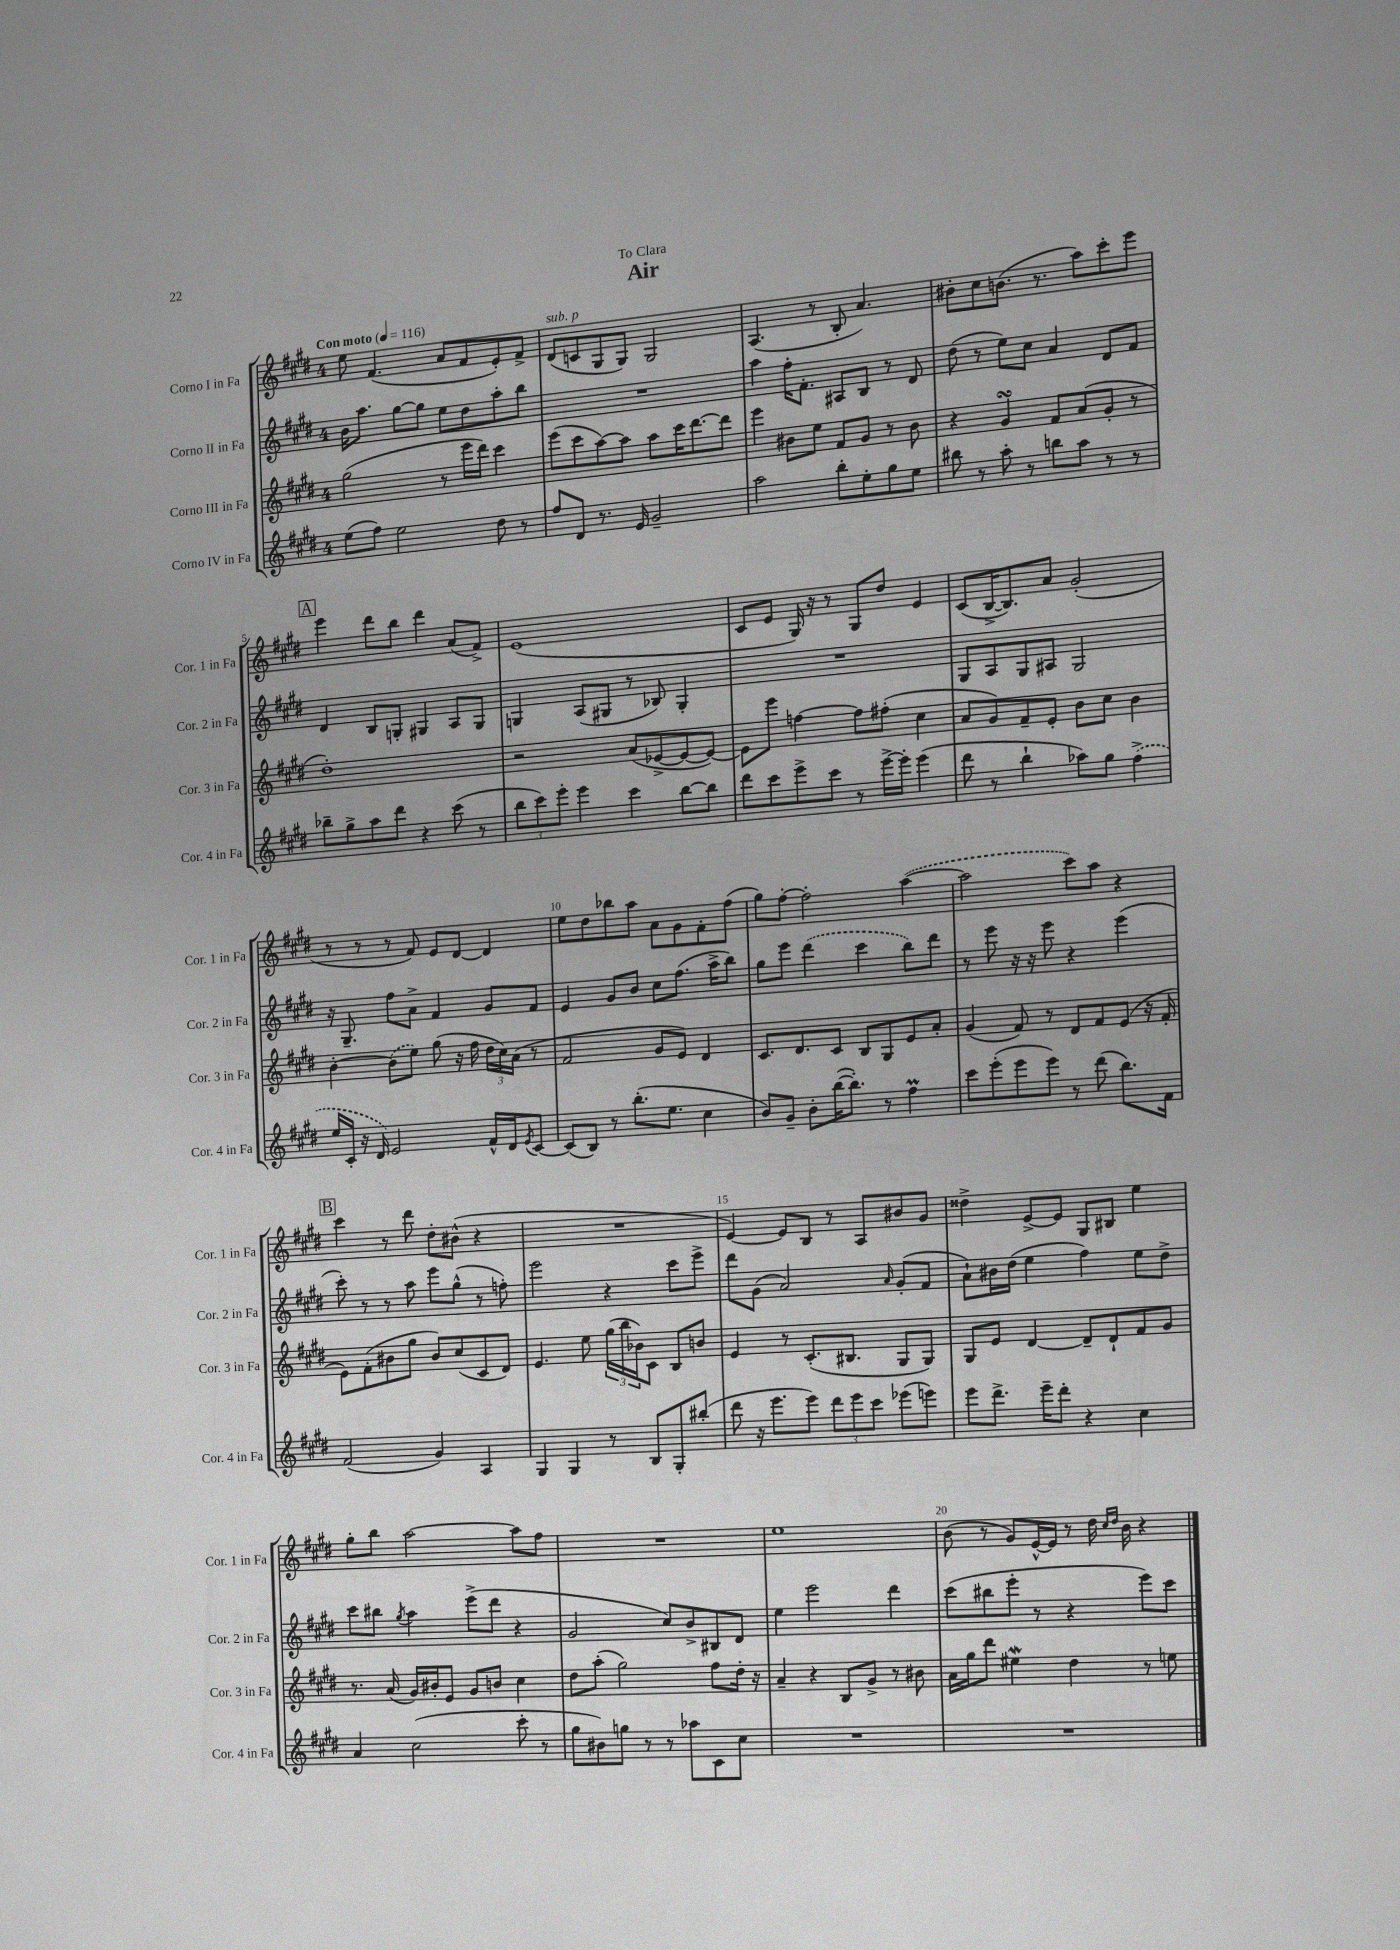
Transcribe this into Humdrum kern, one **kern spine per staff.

**kern	**kern	**kern	**kern
*part4	*part3	*part2	*part1
*staff4	*staff3	*staff2	*staff1
*I"Corno IV in Fa	*I"Corno III in Fa	*I"Corno II in Fa	*I"Corno I in Fa
*I'Cor. 4 in Fa	*I'Cor. 3 in Fa	*I'Cor. 2 in Fa	*I'Cor. 1 in Fa
*clefG2	*clefG2	*clefG2	*clefG2
*k[f#c#g#d#]	*k[f#c#g#d#]	*k[f#c#g#d#]	*k[f#c#g#d#]
*M4/4	*M4/4	*M4/4	*M4/4
*MM116	*MM116	*MM116	*MM116
=1	=1	=1	=1
!	!	!	!LO:TX:a:B:t=Con moto
(8ee\L	(2gg#\	16b\KL	8ee\
.	.	8.aa\J	.
8ff#\J)	.	.	(4.f#/
2ee\	.	[8gg#\L	.
.	.	8gg#\J]	.
.	8r	8ee\L	8a/L
.	16eee\LL	8dd#\	8f#/
.	16ddd#\JJ)	.	.
8dd#\	4ccc#\	8aa'\	8e'/)
8r	.	8bb\J	8f#^/J
=2	=2	=2	=2
!	!	!	!LO:TX:a:i:t=sub. p
8ff#/L	(8eee\L	1r	(8d#/L
8d#/J	8ccc#\	.	8cn/
8.r	[8aa\)	.	8G#/
.	8aa\J]	.	8G#/J)
16e/	.	.	.
2g#~/	8aa\L	.	2G#/
.	16ccc#\K	.	.
.	[8.ddd#\	.	.
.	8ddd#\J]	.	.
=3	=3	=3	=3
2aa\	4eee\	4aa\	(4.A/
.	8b#X\L	16ff#'\KL	.
.	.	8.f#'\J	.
.	8ee\J	.	8r
8bb'\L	8f#/L	8A#X/L	8B'/
8ee'\	8g#/J	8B/J	4.a/)
8gg#\	8r	8r	.
8ee\J	8b#\	8d#/	.
=4	=4	=4	=4
8bb#X\	4r	(8dd#\	8b#X'\L
8r	.	8r	8cc#\
8aa'\	4g#sSsS/	8ee\L)	(8.bn\J
8r	.	8cc#\J	.
.	.	.	8.r
8bbn\L	8f#/L	4a/	.
8aa\J	(8a/	.	8aa\L)
8r	8g#'/J	8d#/L	8ccc#'\
8r	8r	8f#/J	8eee\J
!!LO:LB:g=z
!!LO:REH:place=s1:t=A
=5	=5	=5	=5
8bb-X~\L	1dd#')	4d#/	4eee\
8gg#^\	.	.	.
8aa\	.	8B/L	8ddd#\L
8ddd#\J	.	8Gn'/J	8bb\J
4r	.	4G#X/	4ddd#\
(8ccc#\	.	8A/L	(8a/L
8r	.	8G#/J	8f#^/J)
=6	=6	=6	=6
12bb\L	2r	4Gn/	(1e
12ccc#\)	.	.	.
12eee'\J	.	.	.
4eee\	.	(8A/L	.
.	.	8G#X/J	.
4ccc#\	(8a/L	8r	.
.	[8e-X^/	8B-X/)	.
[8bb\L	8e-/_	4G#'/	.
8bb\J]	8e-/J_)	.	.
=7	=7	=7	=7
8ddd#\L	8e-\L]	1r	8c#/L
8ccc#\	8eee\J	.	8e/J
8eee^\	[4ffn\	.	16G#/)
.	.	.	16r
8ccc#\J	.	.	8r
8r	8ff\L]	.	8G#/L
[16eee^\LL	(8ff#X'\J	.	8dd#/J
16eee'\JJ]	.	.	.
(4eee\	4cc#\	.	4e/
=8	=8	=8	=8
8ddd#\	8a/L	8G#/L	(8c#/L
8r	8g#/)	8A/	[16B^/K
.	.	.	8.B/])
4bb`\	8f#~/	8G#/	.
.	8e'/J	8A#X/J	8a/J
8aa-X\L)	8b\L	2G#/	(2g#'/
8gg#\J	8cc#\J	.	.
(4ff#^\	4b\	.	.
!!LO:LB:g=z
=9	=9	=9	=9
16ee/LL	[4b'\	16r	8r
16c#'/JJ	.	8.G#~/	.
16r	.	.	8r
16d#/)	.	.	.
2e/	(8b\L]	8ff#\L	8r
.	8ee\J)	8a^\J	8f#/)
.	(8gg#\	4f#/	8e/L
.	16r	.	[8d#/J
.	16ff#\	.	.
16f#^^/LL	24dd#\LL	8g#/L	4d#/]
.	24cc#\)	.	.
16d#/J	.	.	.
.	(24a\JJ	.	.
8qe/	.	.	.
[8c#/J	8r	8f#/J	.
=10	=10	=10	=10
(8c#/L]	2f#/	4e/	8ee\L
8B/J)	.	.	8dd#\
8r	.	8g#/L	8bb-X\
(8.bb'\L	.	8b/J	8aa\J
.	8g#/L	8cc#\L	8a\L
8.ee\J	.	.	.
.	8e/J)	(8.ff#\J	8g#\
4cc#\	4d#/	.	8f#'\
.	.	16aa^\KL	.
.	.	8bb\J)	(8ff#\J
=11	=11	=11	=11
8b/L)	8.c#/L	8gg#\L	8gg#\L)
8g#~/J	.	8eee\J	[8ff#'\J
.	8.d#/	.	.
8b'\L	.	(4ddd#\	2ff#'\]
([16bb\K	8c#/J	.	.
8.bb'\J])	.	.	.
.	8B/L	4ccc#\	.
8r	8G#/	.	.
4ff#M\	8e/	8bb\L)	([4aa\
.	8a'/J	8ddd#\J	.
=12	=12	=12	=12
8ccc#\L	(4g#/	8r	2aa\]
(8eee'\	.	8eee\	.
8eee\	8f#/)	16r	.
.	.	16r	.
8eee\J)	8r	8eee\	.
8r	8d#/L	4r	8ccc#\L)
(8ddd#\	8f#/	.	8aa\J
8.bb\L)	(8e/J	(4eee\	4r
.	16r	.	.
16f#\Jk	16f#'/	.	.
!!LO:LB:g=z
!!LO:REH:place=s1:t=B
=13	=13	=13	=13
(2f#/	8e\L)	8ccc#'\)	4ccc#\
.	(8f#'\	8r	.
.	8b#X\	8r	8r
.	8gg#\J	8aa\	8ddd#\
4g#/)	8b#/L)	8eee\L	8dd#'\L
.	(8cc#/	(8gg#^^\J	(8b#X^^\J
4A/	8c#/	8r	4r
.	8d#/J)	8ffn'\)	.
=14	=14	=14	=14
4G#/	4.e/	2eee\	1r
4G#/	.	.	.
.	8ee\	.	.
8r	(24gg#\LL	4r	.
.	24bb\	.	.
.	24b-X\J)	.	.
8B/L	8c#\J	.	.
8G#'/	8B/L	8ccc#\L	.
(8bb#X'/J	8bn/J	8eee^\J	.
=15	=15	=15	=15
8ddd#\	4e/	8ddd#\L	[4e/)
16r	.	(8g#\J	.
8.eee\L	.	.	.
.	8r	2a/)	8e/L]
8eee\J)	(8.c#'/L	.	8B/J
12ddd#\L	.	.	8r
.	8.B#X/J	.	.
12eee\	.	.	.
.	.	.	8A/L
12ccc#\J	.	.	.
.	.	16qqa/	.
(8eee-X\L	8G#/L	(8g#'/L	8b#X/
8eeen\J)	8G#/J)	8f#/J	8g#/J
=16	=16	=16	=16
8eee\L	8G#/L	8a`\L)	4dd##X^\
8.ddd#^\J	8e/J	16b#X\L	.
.	.	(16dd#\JJ	.
.	[4d#/	4ee\	[8e^/L
16eee~\KL	.	.	.
8ddd#'\J	.	.	8e/J]
4r	8d#~/L]	4ff#\)	8G#/L
.	8d#`/	.	8B#X/J
4cc#\	8f#/	8ee\L	4ee\
.	8g#/J	8dd#^\J	.
!!LO:LB:g=z
=17	=17	=17	=17
4a/	8.r	8ccc#\L	8gg#'\L
.	.	8bb#X\J	8bb\J
.	(16a/	.	.
.	.	8qgg#/	.
(2cc#\	16g#/LL)	4aa\	[2aa\
.	16b#X'/J	.	.
.	8e/J	.	.
.	8g#/L	(8eee^\L	.
.	8bn/J	8ddd#\J	.
8ccc#'\	4cc#\	4r	8aa\L]
8r	.	.	8ff#\J
=18	=18	=18	=18
8gg#\L	8dd#\L	2g#/	1r
8b#X\)	(8aa'\J	.	.
8ggn\J	2gg#\)	.	.
8r	.	.	.
8r	.	8cc#/L)	.
8aa-X\L	.	8b^/	.
8c#\	8ff#\L	8B#X/	.
8cc#\J	16dd#'\Jk	8d#/J	.
.	16r	.	.
=19	=19	=19	=19
1r	4a~/	4ee\	1ee
.	4r	2eee\	.
.	8B/L	.	.
.	8g#^/J	.	.
.	8r	4ddd#\	.
.	8b#X\	.	.
=20	=20	=20	=20
1r	16a\LL	(8ccc#\L	(8b\
.	16gg#\J	.	.
.	8ddd#\J	8bb#X\	8r
.	4ee#XW\	8eee'\J	8g#/L)
.	.	8r	[16e^^/L
.	.	.	16e/JJ]
.	4dd#\	4r	8r
.	.	.	16dd#\
.	.	.	16qqcc#/LL
.	.	.	16qqdd#/JJ
.	.	.	16b\
.	8r	8eee\L)	4r
.	8een\	8ccc#\J	.
==	==	==	==
*-	*-	*-	*-
